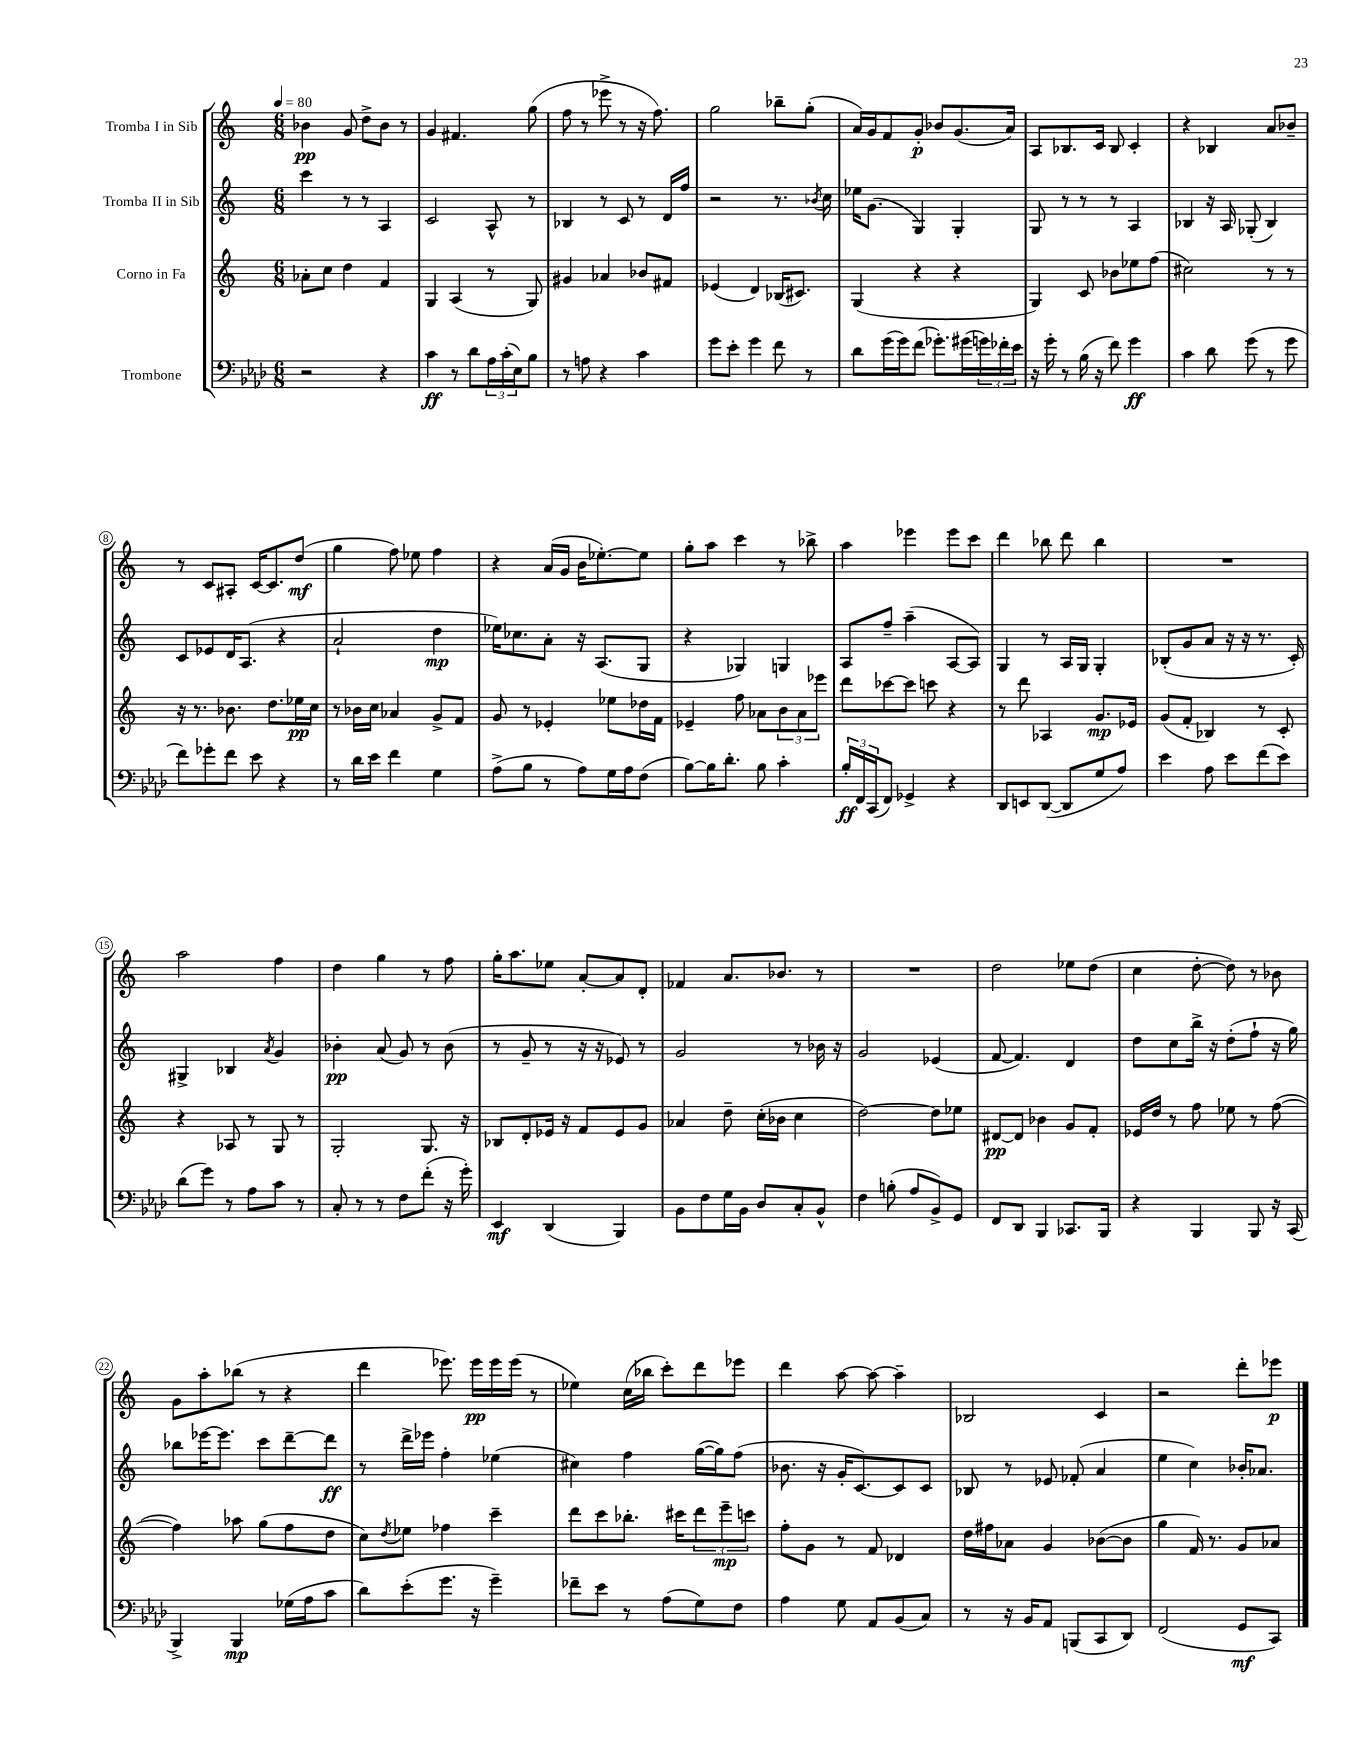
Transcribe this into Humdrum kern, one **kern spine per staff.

**kern	**kern	**kern	**kern
*staff4	*staff3	*staff2	*staff1
*clefF4	*clefG2	*clefG2	*clefG2
*k[b-e-a-d-]	*k[]	*k[]	*k[]
*M6/8	*M6/8	*M6/8	*M6/8
*MM80	*MM80	*MM80	*MM80
2r	8a-'	4ccc	4b-
.	8cc	.	.
.	4dd	8r	8g
.	.	8r	8dd^
4r	4f	4A	8b-
.	.	.	8r
=	=	=	=
4c	4G	2c	4g
8r	(4A	.	4.f#
8d-	.	.	.
24A-	8r	8A^^	.
(24c'	.	.	.
24E-)	.	.	.
8B-	8G)	8r	(8gg
=	=	=	=
8r	4g#	4B-	8ff
8A	.	.	8r
4r	4a-	8r	8eee-^
.	.	8c	8r
4c	8b-	8r	16r
.	.	.	8.ff)
.	8f#	16d	.
.	.	16ff	.
=	=	=	=
8g	(4e-	2r	2gg
8e-'	.	.	.
4g	4d)	.	.
8f	(16B-	8.r	8bb-~
.	8.c#)	.	.
8r	.	.	(8gg'
.	.	8qb-	.
.	.	16cc	.
=	=	=	=
8d-	(4G	16ee-	16a)
.	.	(8.g	16g
(16g	.	.	8f
16g)	.	.	.
(8f	4r	4G)	8g'
8.g-')	.	.	8b-
.	4r	4G'	(8.g
(16g#	.	.	.
24g)	.	.	.
24f-'	.	.	.
.	.	.	16a)
24e-	.	.	.
=	=	=	=
16r	4G)	8G	8A
16g'	.	.	.
8r	.	8r	8.B-
(16B-	8c	8r	.
16r	.	.	16c
8f)	8b-	8r	8B-
4g	8ee-	4A	4c'
.	(8ff	.	.
=	=	=	=
4c	2cc#)	4B-	4r
8d-	.	16r	4B-
.	.	16A	.
(8g	.	(8G-'	.
8r	8r	4B-)	8a
8g	8r	.	8b-~
=	=	=	=
8f)	16r	8c	8r
.	8.r	.	.
8g-'	.	8e-	8c
8f	8.b-	16d	8A#'
.	.	(8.A	.
8e-	.	.	[16c
.	8.dd	.	8.c]
4r	.	4r	.
.	16ee-	.	(8dd
.	16cc	.	.
=	=	=	=
8r	8r	2a`	4gg
16d-	16b-	.	.
16e-	16cc	.	.
4f	4a-	.	8ff)
.	.	.	8ee-
4G	8g^	4dd	4ff
.	8f	.	.
=	=	=	=
(8A-^	8g	16ee-)	4r
.	.	8.cc-	.
8B-	8r	.	.
8r	4e-'	8a'	(16a
.	.	.	16g
8A-)	.	16r	16b
.	.	(8.A	[8.ee-')
16G	8ee-	.	.
16A-	.	.	.
(8F	16dd-	8G	8ee-]
.	16f	.	.
=	=	=	=
[8B-)	4e-~	4r	8gg'
16B-]	.	.	8aa
8.d-'	.	.	.
.	8ff	4G-)	4ccc
8B-	8a-	.	.
4c'	12b	4G	8r
.	12a-	.	.
.	.	.	8bb-^
.	12eee-	.	.
=	=	=	=
24B-'	8ddd	8A	4aa
24FF	.	.	.
(24CC	.	.	.
8FF)	[8ccc-	8ff~	.
4GG-^	8ccc-]	(4aa~	4eee-
.	8ccc	.	.
4r	4r	[8A	8eee-
.	.	8A])	8ccc
=	=	=	=
8DD-	8r	4G	4ddd
8EE	8ddd	.	.
([8DD-	4A-	8r	8bb-
8DD-]	.	16A	8ddd
.	.	16G	.
8G	8.g	4G'	4bb-
8A-)	.	.	.
.	16e-	.	.
=	=	=	=
4e-	(8g	(8B-'	2.r
.	8f'	8g	.
8A-	4B-)	8a	.
8e-	.	16r	.
.	.	16r	.
(8f	8r	8.r	.
8e-)	8c'	.	.
.	.	16c')	.
=	=	=	=
(8d-	4r	4G#^	2aa
8g)	.	.	.
8r	8A-	4B-	.
8A-	8r	.	.
.	.	8qa	.
8c	8G	4g	4ff
8r	8r	.	.
=	=	=	=
8C'	2G'	4b-'	4dd
8r	.	.	.
8r	.	(8a	4gg
8F	.	8g)	.
(8f'	8.G	8r	8r
16r	.	(8b-	8ff
16g')	16r	.	.
=	=	=	=
4EE-	8B-	8r	16gg'
.	.	.	8.aa
.	8d'	8g~	.
(4DD-	16e-	8r	8ee-
.	16r	.	.
.	8f	16r	[8a'
.	.	16r	.
4BBB-)	8e-	8e-)	8a]
.	8g	8r	8d'
=	=	=	=
8BB-	4a-	2g	4f-
8F	.	.	.
16G	8dd~	.	8.a
16BB-	.	.	.
8D-	(16cc'	.	.
.	16b-	.	8.b-
8C'	4cc	8r	.
8BB-^^	.	16b-	8r
.	.	16r	.
=	=	=	=
4F	[2dd)	2g	2.r
(8B'	.	.	.
8A-	.	.	.
8BB-^)	8dd]	(4e-	.
8GG	8ee-	.	.
=	=	=	=
8FF	[8d#	[8f	2dd
8DD-	8d#]	4.f])	.
4BBB-	4b-	.	.
8.CC-	8g	4d	8ee-
.	8f'	.	(8dd
16BBB-	.	.	.
=	=	=	=
4r	16e-	8dd	4cc
.	16dd	.	.
.	8r	8cc	.
4BBB-	8ff	16bb^	[8dd'
.	.	16r	.
.	8ee-	(8dd'	8dd])
8BBB-	8r	8ff`	8r
16r	([8ff	16r	8b-
(16CC	.	16gg)	.
=	=	=	=
4BBB-^)	4ff])	8bb-	8g
.	.	[16eee-	8aa'
.	.	8.eee-]	.
4BBB-	8aa-	.	(8bb-
.	(8gg	8ccc	8r
(16G-	8ff	[8ddd~	4r
16A-	.	.	.
8c	8dd	8ddd]	.
=	=	=	=
8d-)	8cc)	8r	4ddd
.	8qdd	.	.
(8e-'	8ee-	16ddd^	.
.	.	16eee-	.
8.g	4ff-	4ff'	8.eee-)
16r	.	.	16eee-
4g~)	4ccc~	(4ee-	16eee-
.	.	.	(16eee-
.	.	.	8r
=	=	=	=
8f-~	8ddd	4cc#)	4ee-)
8e-	8ccc	.	.
8r	8.bb-'	4ff	(16cc
.	.	.	16bb-
(8A-	.	.	8ccc')
.	16ccc#	.	.
8G)	12ddd	([16gg	8ddd
.	.	16gg])	.
.	12eee~	.	.
8F	.	(8ff	8eee-
.	12ccc	.	.
=	=	=	=
4A-	8ff'	8.b-	4ddd
.	8g	.	.
.	.	16r	.
8G	8r	16g'	[8aa
.	.	[8.c)	.
8AA-	8f	.	8aa_
(8BB-	4d-	8c]	4aa~]
8C)	.	8c	.
=	=	=	=
8r	16dd	8B-	2B-
.	16ff#	.	.
16r	8a-	8r	.
16BB-	.	.	.
8AA-	4g	8e-	.
(8BBB	.	(8f-'	.
8CC	([8b-	4a	4c
8DD-)	8b-]	.	.
=	=	=	=
(2FF	4gg	4ee	2r
.	16f)	4cc)	.
.	8.r	.	.
8GG	8g	16b-'	8ddd'
.	.	8.a-	.
8CC)	8a-	.	8eee-
==	==	==	==
*-	*-	*-	*-
